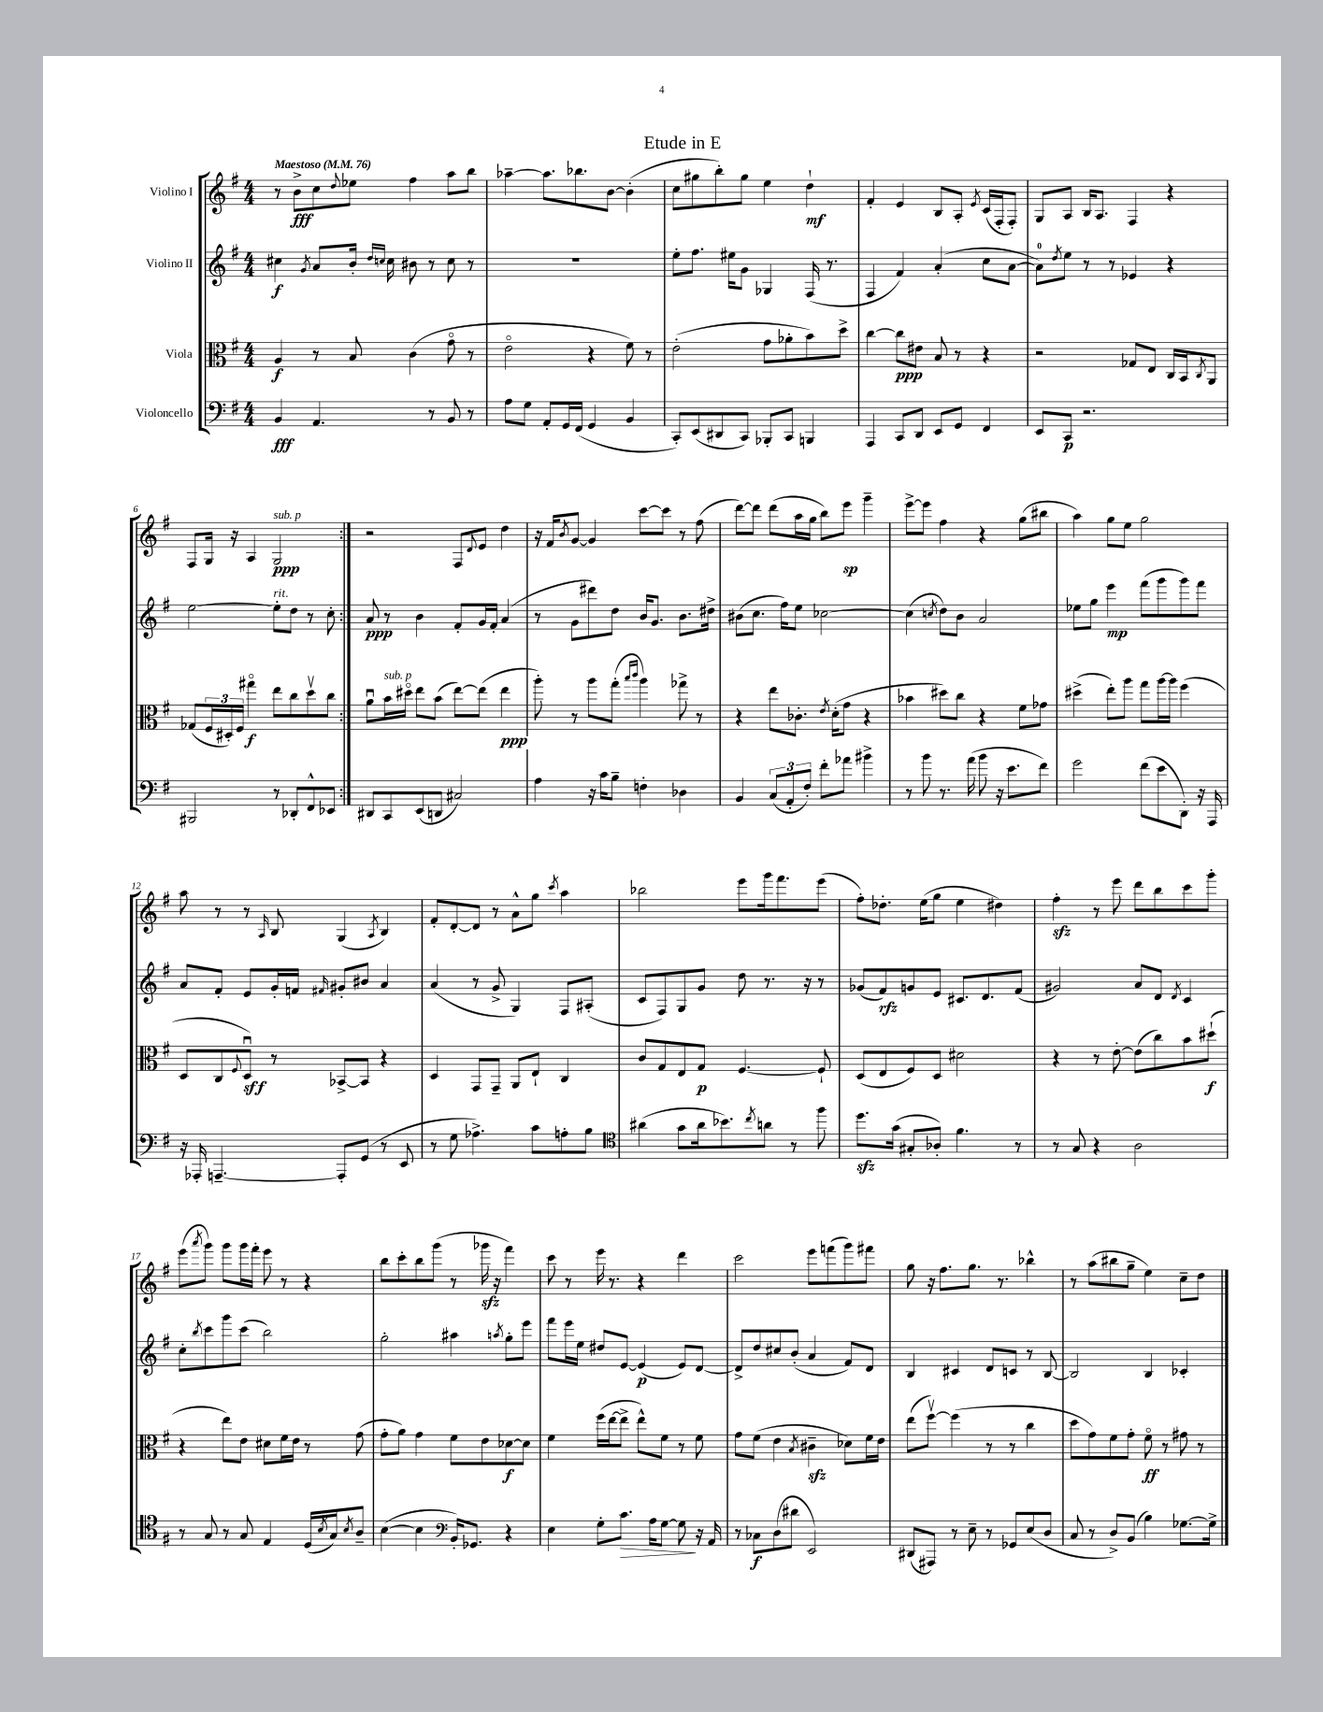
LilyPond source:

\header { title = "Etude in E" }
<<
\new StaffGroup <<
\new Staff = "s0" \with { instrumentName = "Violino I" } {
    \clef treble \key g \major \numericTimeSignature \time 4/4 \tempo "Maestoso" 4 = 76
    \repeat volta 2 { r8 b'8->\fff c''8 \appoggiatura { d''8 } ees''8 fis''4 a''8 b''8 |
    aes''4~-- aes''8. bes''8. b'8~ b'4-.( |
    c''8 gis''8 b''8-.) gis''8 e''4 d''4-!\mf |
    fis'4-. e'4 b8 a8-. \acciaccatura { e'8 } c'16( fis16-. fis8-.) |
    g8 a8 b16 a8. fis4 r4 |
    fis8 g16 r16 a4 g2\ppp^\markup { \italic "sub. p" } | }
    r2 fis8 \appoggiatura { d'8 } e'8 d''4 |
    r16 fis'16 \acciaccatura { b'8 } g'8~ g'4 c'''8~ c'''8 r8 fis''8( |
    d'''8~) d'''8 d'''8( a''16 g''16 b''8) e'''8\sp g'''4-- |
    e'''8~-> e'''8 fis''4 r4 g''8( bis''8 |
    a''4) g''8 e''8 g''2 |
    a''8 r8 r8 \grace { a16 } b8 g4( \acciaccatura { a8 } b4) |
    fis'8-. d'8~-. d'8 r8 a'8-^ g''8 \acciaccatura { c'''8 } a''4 |
    bes''2 e'''8 g'''16 fis'''8. e'''8( |
    fis''8-.) des''8.-. e''16( g''8 e''4 dis''4) |
    fis''4-.\sfz r8 e'''8 d'''8 b''8 c'''8 g'''8-. |
    e'''8( \acciaccatura { a'''8 } g'''8) g'''8 g'''16 fis'''16-. e'''8 r8 r4 |
    b''8 c'''8-. b''8 g'''8( r8 ges'''16\sfz r16 fis'''4) |
    c'''8 r8 e'''16 r8. r4 d'''4 |
    c'''2 e'''8 f'''8( g'''8) fis'''8 |
    g''8 r16 fis''8. g''8. r8. bes''4-^ |
    r8 a''8( bis''8 g''8-- e''4) c''8-- d''8 \bar "|." |
}
\new Staff = "s1" \with { instrumentName = "Violino II" } {
    \clef treble \key g \major \numericTimeSignature \time 4/4
    \repeat volta 2 { cis''4\f \acciaccatura { g'8 } a'8 b'16-. \grace { d''16 c''16 } c''16 bis'8 r8 c''8 r8 |
    R1 |
    e''8-. fis''8. eis''16 g'8 ges4 fis16( r8. |
    fis4 fis'4) a'4-.( c''8 a'8~ |
    a'8-0) \acciaccatura { d''8 } e''8 r8 r8 ees'4 r4 |
    e''2~ e''8-.^\markup { \italic "rit." } d''8 r8 c''8-. | }
    a'8\ppp r8 b'4 fis'8-. g'16 fis'16-. a'4( |
    r8 g'8 dis'''8) d''8 b'16 g'8. b'8. dis''16-> |
    bis'8( c''8. fis''16) e''8 ces''2~ |
    ces''4( \acciaccatura { c''8 } d''8) b'8 a'2 |
    ees''8 g''8 e'''4\mp fis'''8( g'''8 g'''8) fis'''8 |
    a'8 fis'8-. e'8 g'16-. f'16 \grace { fis'16 } gis'8-. bis'8 a'4 |
    a'4( r8 g'8-> g4) fis8 ais8-.( |
    c'8 fis8) g8 g'8 d''8 r8. r16 r8 |
    ges'8( fis'8\rfz) g'8 e'8 cis'8. d'8. fis'8( |
    gis'2) a'8 d'8 \acciaccatura { d'8 } c'4 |
    c''8-. \acciaccatura { b''8 } c'''8 g'''8 c'''8( b''2) |
    g''2-. ais''4 \acciaccatura { a''8 } g''8-. e'''8 |
    fis'''8 e'''16 e''16 dis''8 e'8~ e'4\p( e'8) d'8~ |
    d'8-> d''8 cis''8 b'8-.( a'4 fis'8) d'8 |
    b4 cis'4 d'8 c'8 r8 b8~ |
    b2 b4 ces'4-. \bar "|." |
}
\new Staff = "s2" \with { instrumentName = "Viola" } {
    \clef alto \key g \major \numericTimeSignature \time 4/4
    \repeat volta 2 { a4\f r8 b8 c'4( g'8\flageolet r8 |
    e'2\flageolet r4 fis'8) r8 |
    e'2-.( g'8 aes'8-. b'8) d''8-> |
    c''4~ c''8\ppp eis'8 b8 r8 r4 |
    r2 ges8 e8 c16 b,16 \acciaccatura { c8 } a,8 |
    ges8( \tuplet 3/2 { fis16 dis16-.) fis16 } gis''4\flageolet\f e''8 c''8 d''8\upbow c''8 | }
    a'8\downbow b'16^\markup { \italic "sub. p" } dis''16\flageolet e''8 b'8( e''8~) e''8( e''4\ppp |
    a''8-.) r8 a''8 g''8-.( \grace { b''16 c'''16 } a''4) ges''8-> r8 |
    r4 e''8 ces'8.-. \acciaccatura { e'8 } d'16-.( g'8 r4 |
    bes'4 dis''8) c''8 r4 fis'8 ges'8 |
    dis''4->( e''8-.) a''8 g''8 a''16~ a''16 fis''4( |
    d8 c8 \appoggiatura { fis8 } d8\downbow\sff) r8 bes,8~-> bes,8 r4 |
    d4 g,8 g,8-- a,8 e8-! c4 |
    c'8 g8 e8 g8\p fis4.~ fis8-! |
    d8( e8 fis8) d8 dis'2 |
    r4 r8 e'8~-. e'8( c''8) b'8 dis''8-!\f( |
    r4 e''8) e'8 dis'8 fis'16 e'16 r8 g'8( |
    g'8-. a'8) g'4 fis'8 e'8 des'8~\f des'8 |
    fis'4 fis''16( e''16~ e''8-> e''8-^) fis'8 r8 fis'8 |
    g'8 fis'8( e'4 \acciaccatura { b8 } cis'4--\sfz des'8) fis'16 e'16 |
    e''8( fis''8~\upbow) fis''4( r8 r8 c''4 |
    d''8 g'8) fis'8 g'8-. fis'8\flageolet\ff r8 gis'8 r8 \bar "|." |
}
\new Staff = "s3" \with { instrumentName = "Violoncello" } {
    \clef bass \key g \major \numericTimeSignature \time 4/4
    \repeat volta 2 { b,4\fff a,4. r8 b,8 r8 |
    a8 g8 a,8-. g,16 fis,16( g,4 b,4 |
    c,8-.) e,8( dis,8 c,8) bes,,8-. c,8 b,,4 |
    a,,4 c,8 d,8 e,8 g,8 fis,4 |
    e,8 c,8\p r2. |
    bis,,2 r8 des,8-. fis,8-^ ees,8 | }
    dis,8 c,8 e,8( d,8 cis2) |
    a4 r16 c'16 b8-- f4-. des4 |
    b,4 \tuplet 3/2 { c8( a,8-. fis8-.) } fis'8-. aes'8 bis'4-> |
    r8 b'8 r8. a'16( b'8 r16 e'8. fis'8) |
    g'2 fis'8( e'8 d,8-.) r16 a,,16 |
    r16 aes,,16-. a,,4.~-- a,,8-. g,8( r8 e,8 |
    r8 g8 aes4.->) c'8 a8-. b8 |
    \clef tenor ais'4( g'8 ais'16 bes'8.) \acciaccatura { c''8 } a'8 r8 fis''8 |
    d''8.\sfz g'16( gis8-. aes8-.) fis'4. r8 |
    r8 g8 r4 a2 |
    r8 g8 r8 g8 e4 d16( \acciaccatura { b8 } g16) \acciaccatura { b8 } a8-- |
    b4~( b4 \clef bass b,16-.) ges,8. r4 |
    e4 g8-. c'8.\> a16 g8~ g8\! r16 a,16 |
    r8 ces8\f d8( dis'8 e,2) |
    dis,8( ais,,8) r8 e8-- r8 ges,8 e8( d8 |
    c8 r8 d8->) b,8( b4) ges8.~ ges16-> \bar "|." |
}
>>
>>
